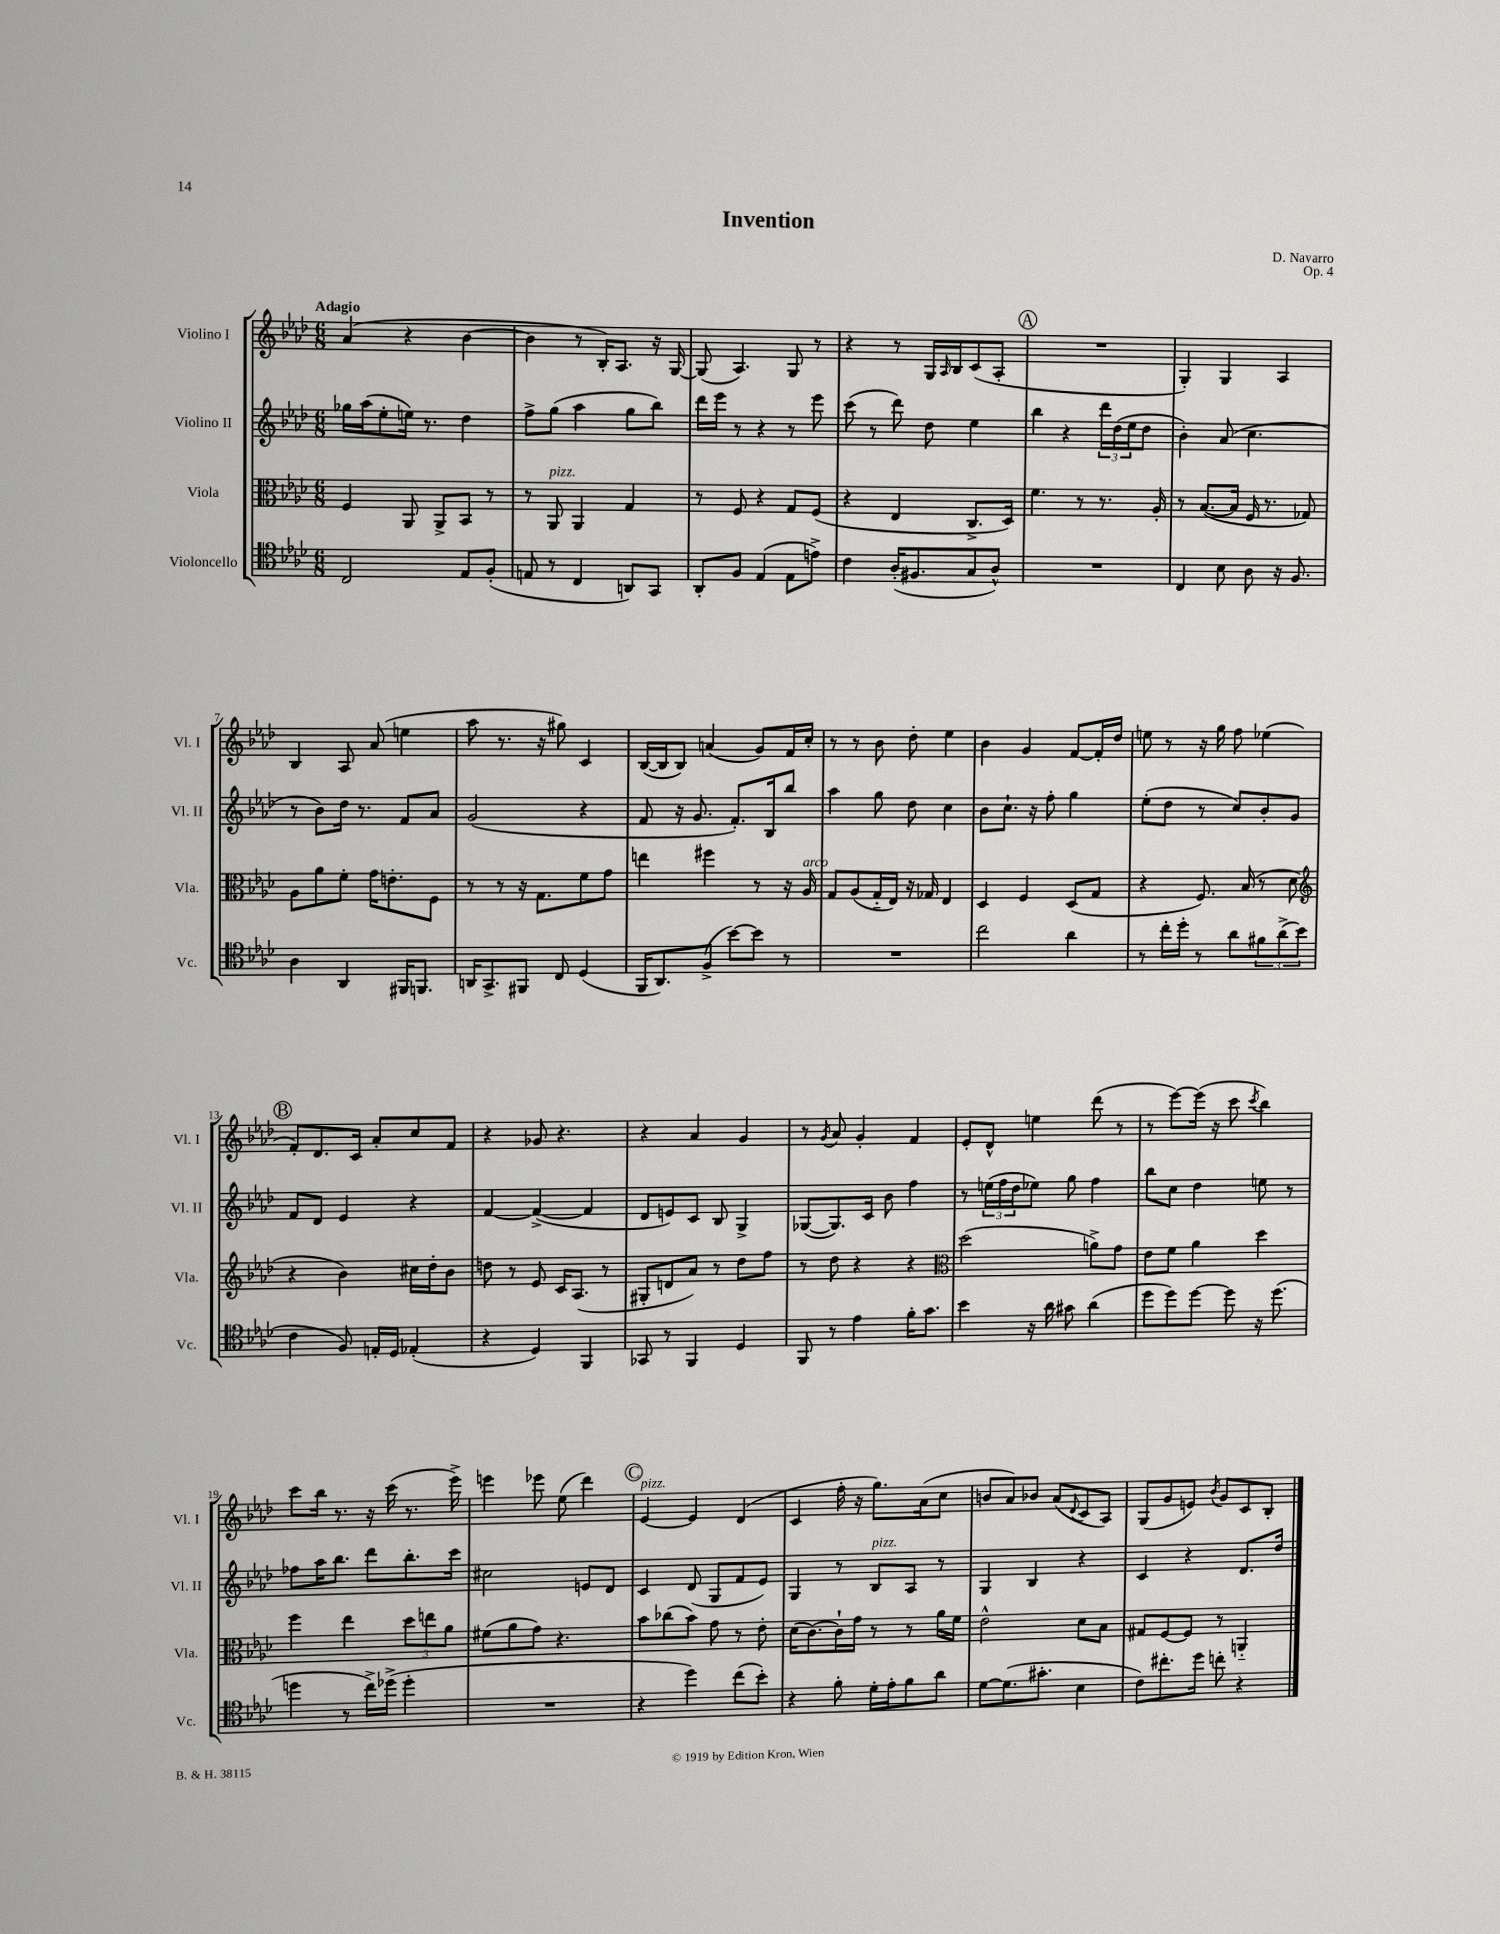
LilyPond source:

\header { title = "Invention" composer = "D. Navarro" opus = "Op. 4" }
<<
\new StaffGroup <<
\new Staff = "s0" \with { instrumentName = "Violino I" shortInstrumentName = "Vl. I" } {
    \clef treble \key aes \major \numericTimeSignature \time 6/8 \tempo "Adagio"
    aes'4( r4 bes'4~ |
    bes'4 r8 bes16-.) aes8. r16 g16~ |
    g8( aes4.) g8 r8 |
    r4 r8 g16 \grace { aes16 } bes16 c'8( aes8-. |
    \mark \markup { \circle "A" } R2. |
    g4-.) g4 aes4 |
    bes4 aes8 aes'8( e''4 |
    aes''8 r8. r16 gis''8) c'4 |
    bes16~( bes16 bes8) a'4( g'8) f'16 c''16-. |
    r8 r8 bes'8 des''8-. ees''4 |
    bes'4 g'4 f'8~ f'16-. des''16 |
    e''8 r8 r16 g''16 f''8 ees''4( |
    \mark \markup { \circle "B" } f'8-.) des'8. c'16 aes'8-. c''8 f'8 |
    r4 ges'8 r4. |
    r4 aes'4 g'4 |
    r8 \acciaccatura { g'8 } aes'8 g'4-. f'4 |
    ees'8-. des'8-^ e''4 des'''8( r8 |
    r8 ees'''8~) ees'''16( r16 c'''8 \acciaccatura { c'''8 } bes''4) |
    c'''8 bes''16 r8. r16 c'''16( r8. ees'''16->) |
    e'''4 ees'''8 ees''8( des'''4) |
    \mark \markup { \circle "C" } ees'4~^\markup { \italic "pizz." } ees'4 des'4( |
    c'4 f''16-. r16 g''8.) aes'16( c''8 |
    b'8 aes'8) bes'8 aes'8( \appoggiatura { des'8 } c'8 aes8) |
    g8( g'8 e'8) \acciaccatura { bes'8 } g'8 c'8 bes8-. \bar "|." |
}
\new Staff = "s1" \with { instrumentName = "Violino II" shortInstrumentName = "Vl. II" } {
    \clef treble \key aes \major \numericTimeSignature \time 6/8
    ges''16 aes''16( ees''8-. e''16) r8. des''4 |
    f''8-> g''8( aes''4 g''8 bes''8) |
    des'''16 ees'''16 r8 r4 r8 ees'''8 |
    c'''8( r8 des'''8) des''8 ees''4 |
    \mark \markup { \circle "A" } bes''4 r4 \tuplet 3/2 { des'''16 des''16( ees''16 } des''8 |
    bes'4-.) aes'8( c''4. |
    r8 bes'8) des''16 r8. f'8 aes'8 |
    g'2( r4 |
    f'8 r16 g'8. f'8.-.) bes16 bes''8 |
    aes''4 g''8 des''8 c''4 |
    bes'8 c''8.-! r16 f''8-. g''4 |
    ees''8-.( des''8 r8 c''8) bes'8-. g'8 |
    \mark \markup { \circle "B" } f'8 des'8 ees'4 r4 |
    f'4~ f'4~->( f'4 |
    des'8 e'8) c'8 bes8 g4-> |
    ges8~( ges8.) c'16 bes'8 f''4 |
    r8 \tuplet 3/2 { e''16( f''16 des''16 } ees''8) g''8 f''4 |
    bes''8 c''8 des''4 e''8 r8 |
    fes''8 aes''16 bes''8. des'''8 bes''8.-. c'''16 |
    cis''2 e'8 des'8 |
    \mark \markup { \circle "C" } c'4 des'8( g8 f'8 ees'8) |
    g4 r8 bes8^\markup { \italic "pizz." } aes8 r8 |
    g4 bes4 r4 |
    c'4 r4 des'8. des''16 \bar "|." |
}
\new Staff = "s2" \with { instrumentName = "Viola" shortInstrumentName = "Vla." } {
    \clef alto \key aes \major \numericTimeSignature \time 6/8
    f4 aes,8 aes,8-> bes,8 r8 |
    r8 aes,8^\markup { \italic "pizz." } aes,4 g4 |
    r8 f8 r4 g8 f8( |
    r4 ees4 c8.-> des16) |
    \mark \markup { \circle "A" } f'4. r8 r8. aes16-. |
    r8 bes8.~( bes16 f16 r8. ges8) |
    aes8 aes'8 f'8-. g'16 e'8.-. f8 |
    r8 r8 r16 g8. f'8 g'8 |
    e''4 fis''4 r8 r16 aes16^\markup { \italic "arco" } |
    g8 aes8( g16-_ ees16) r16 ges16 ees4 |
    des4 f4 des8( g8 |
    r4 f8.) bes16( r8 des'8 |
    \mark \markup { \circle "B" } \clef treble r4 bes'4) cis''16 des''16-. bes'8 |
    d''8 r8 ees'8 c'16 aes8.( r8 |
    gis8-. d'8 aes'8) r8 des''8 f''8 |
    r8 des''8 r4 r4 |
    \clef alto des''2( a'8->) g'8 |
    ees'8 f'8 aes'4 des''4 |
    f''4 ees''4 \tuplet 3/2 { des''8 e''8 aes'8 } |
    fis'8( aes'8 g'8) r4. |
    \mark \markup { \circle "C" } bes'8 ces''8( bes'8) g'8 r8 ees'8-. |
    des'16( c'8.~) c'16-! g'16 r8 r8 aes'16 f'16 |
    ees'2-^ des'8 bes8 |
    gis8 f8~ f8 r8 a,4-_ \bar "|." |
}
\new Staff = "s3" \with { instrumentName = "Violoncello" shortInstrumentName = "Vc." } {
    \clef tenor \key aes \major \numericTimeSignature \time 6/8
    c2 ees8 f8-.( |
    e8 r8 c4 a,8) g,8 |
    aes,8-. f8 ees4( ees8 e'8->) |
    c'4 aes16-.( fis8. g8 aes8-^) |
    \mark \markup { \circle "A" } R2. |
    c4 bes8 aes8 r16 f8. |
    aes4 aes,4 fis,16 f,8. |
    a,16 g,8.-> fis,8 c8 des4( |
    f,16 aes,8.) f8->( bes'8~) bes'8 r8 |
    R2. |
    c''2 aes'4 |
    r8 c''16-. des''16-. r8 aes'8 \tuplet 3/2 { fis'8 aes'8->( bes'8 } |
    \mark \markup { \circle "B" } c'4 f8) e16-. des16 ees4-.( |
    r4 des4) f,4 |
    ges,8 r8 f,4 des4 |
    f,8 r8 ees'4 f'16-. g'8. |
    bes'4 r16 aes'16 gis'8 aes'4( |
    des''8 des''8) des''8~ des''8 r16 des''8.( |
    d''4 r8 c''16->) des''16->( des''4-. |
    R2. |
    \mark \markup { \circle "C" } r4 des''4) c''8( bes'8-.) |
    r4 f'8-. des'16-. ees'16-. f'8 aes'8 |
    des'8~ des'8.( gis'8.-. bes4 |
    c'8) cis''8.-. des''16 c''8-. r4 \bar "|." |
}
>>
>>
